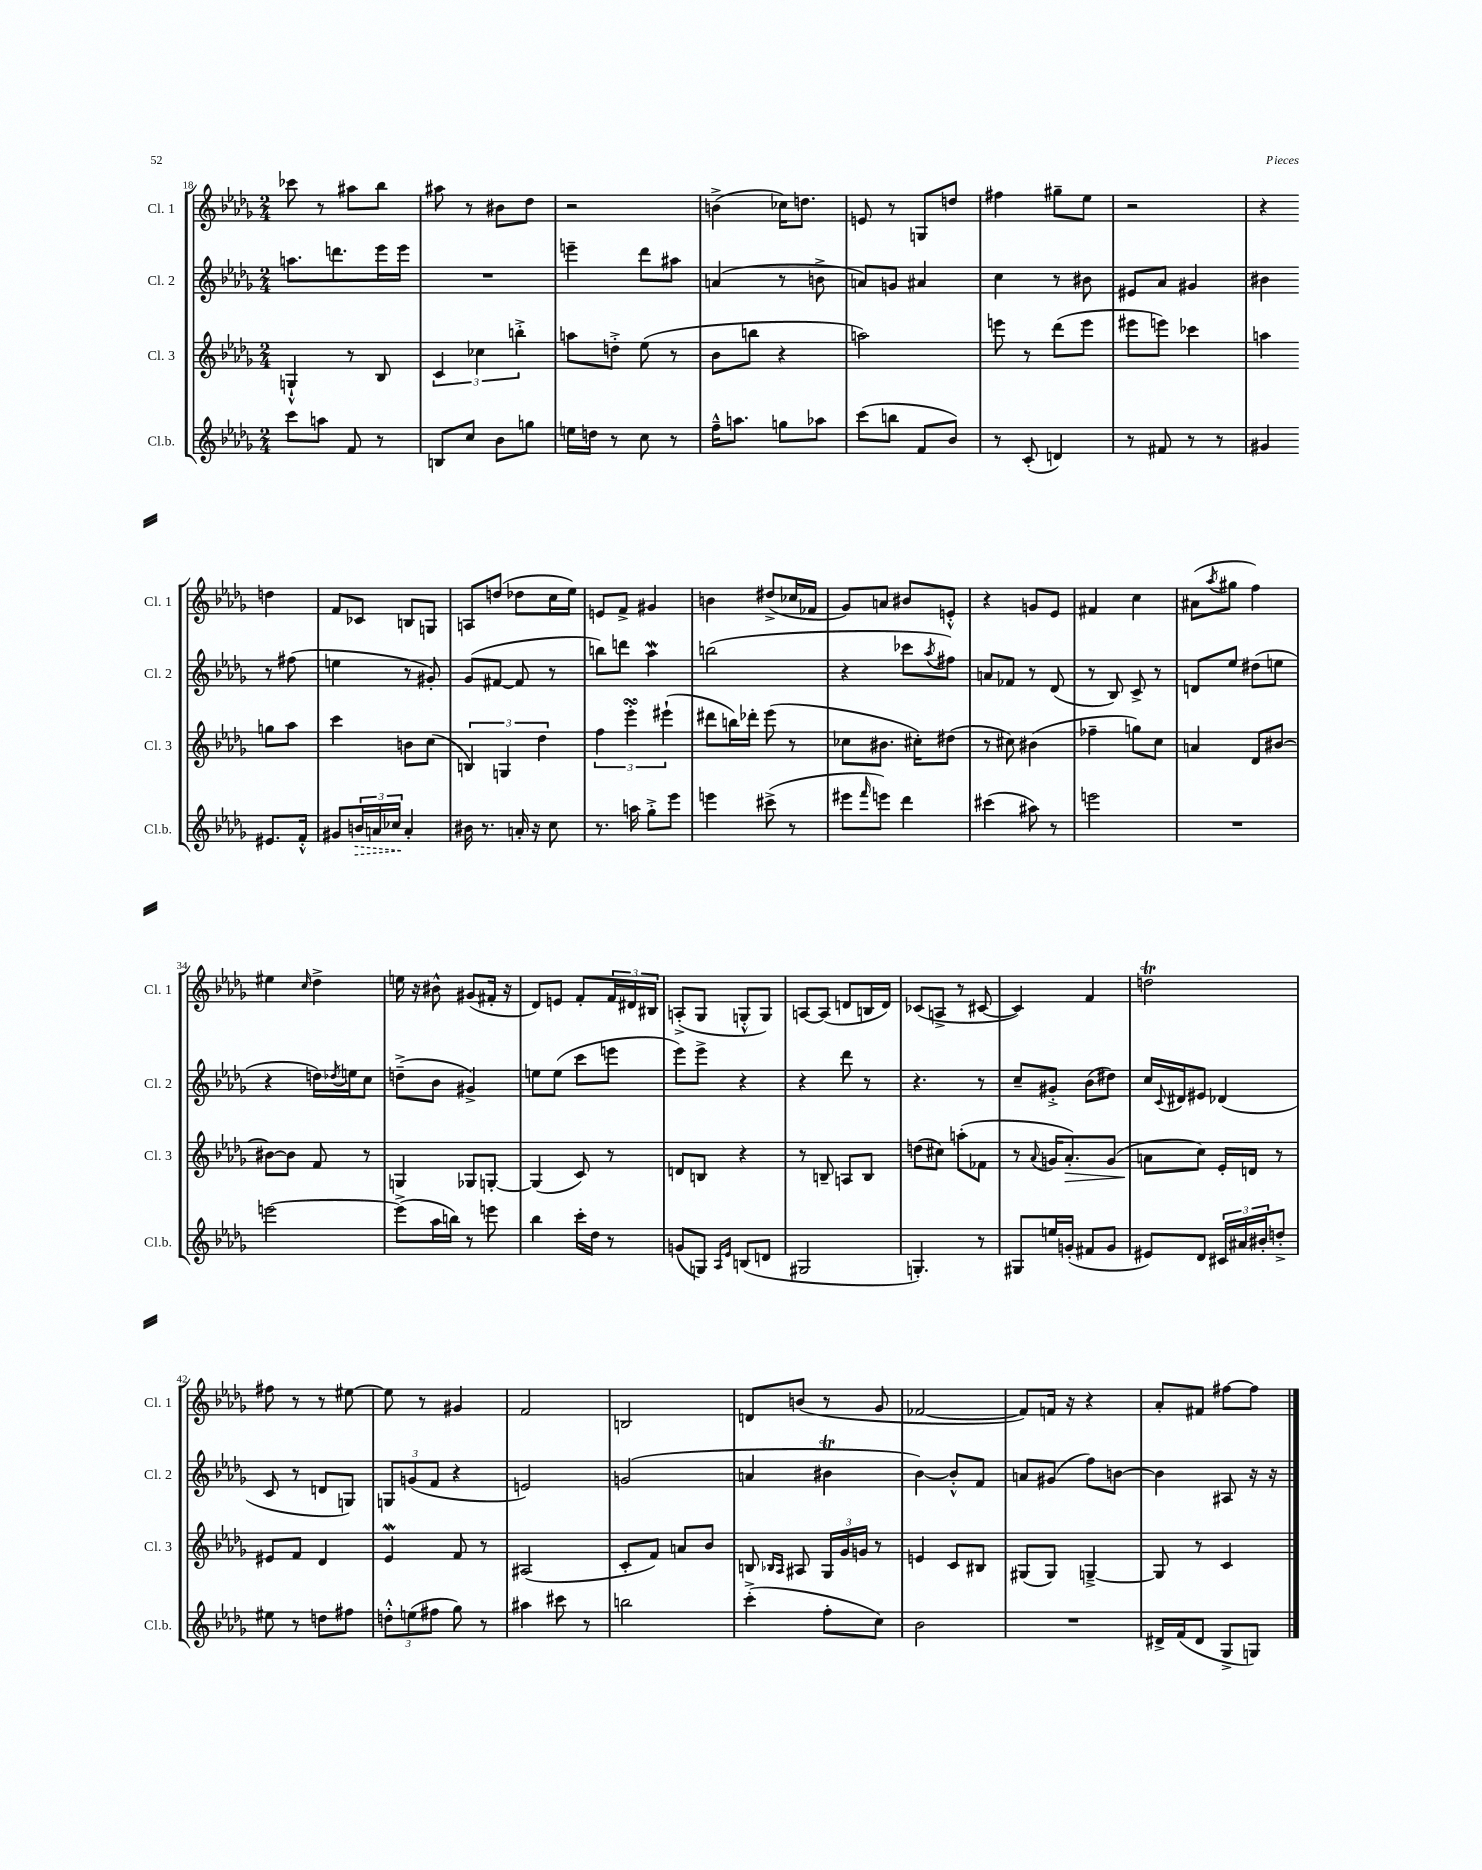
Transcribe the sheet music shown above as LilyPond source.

<<
\new StaffGroup <<
\new Staff = "s0" \with { instrumentName = "Cl. 1" shortInstrumentName = "Cl. 1" } {
    \clef treble \key des \major \numericTimeSignature \time 2/4
    ces'''8 r8 ais''8 bes''8 |
    ais''8 r8 bis'8 des''8 |
    r2 |
    b'4->( ces''16) d''8. |
    e'8 r8 g8 d''8 |
    fis''4 gis''8-- ees''8 |
    r2 |
    r4 d''4 |
    f'8 ces'8 b8 g8 |
    a8 d''8( des''8 c''16 ees''16) |
    e'8 f'8-> gis'4 |
    b'4 dis''8->( ces''16 fes'16 |
    ges'8) a'8 bis'8 e'8-.-^ |
    r4 g'8 ees'8 |
    fis'4 c''4 |
    ais'8( \acciaccatura { aes''8 } gis''8 f''4) |
    eis''4 \grace { c''16 } des''4-> |
    e''16 r16 bis'8-^ gis'8( fis'16-. r16 |
    des'8) e'8 f'8-. \tuplet 3/2 { f'16 dis'16 bis16 } |
    a8-.->( ges8 g8-.-^ g8) |
    a8~ a8( d'8 b16 d'16) |
    ces'8( a8-> r8 cis'8~ |
    cis'4) f'4 |
    d''2\trill |
    fis''8 r8 r8 eis''8~ |
    eis''8 r8 gis'4 |
    f'2 |
    b2 |
    d'8 b'8( r8 ges'8 |
    fes'2~ |
    fes'8) f'16 r16 r4 |
    aes'8-. fis'8 fis''8~ fis''8 \bar "|." |
}
\new Staff = "s1" \with { instrumentName = "Cl. 2" shortInstrumentName = "Cl. 2" } {
    \clef treble \key des \major \numericTimeSignature \time 2/4
    a''8. d'''8. ees'''16 ees'''16 |
    R2 |
    e'''4-- des'''8 ais''8 |
    a'4( r8 b'8-> |
    a'8) g'8 ais'4 |
    c''4 r8 bis'8 |
    eis'8 aes'8 gis'4 |
    bis'4 r8 fis''8( |
    e''4 r8 gis'8-.) |
    ges'8( fis'8~ fis'8 r8 |
    b''8) d'''8 aes''4\mordent |
    b''2( |
    r4 ces'''8 \acciaccatura { aes''8 } fis''8) |
    a'8 fes'8 r8 des'8( |
    r8 bes8) c'8-> r8 |
    d'8 ees''8 dis''8( e''8 |
    r4 d''16) \acciaccatura { des''8 } e''16 c''8 |
    d''8--->( bes'8 gis'4->) |
    e''8 e''8( c'''8 e'''8 |
    ees'''8) ees'''8-> r4 |
    r4 des'''8 r8 |
    r4. r8 |
    c''8-- gis'8-.-> bes'8( dis''8) |
    c''16 \appoggiatura { c'8 } dis'16 eis'8 des'4( |
    c'8 r8 d'8 g8) |
    \tuplet 3/2 { g8 g'8( f'8 } r4 |
    e'2) |
    g'2( |
    a'4 bis'4\trill |
    bes'4~) bes'8-.-^ f'8 |
    a'8 gis'8( f''8) b'8~ |
    b'4 ais8 r16 r16 \bar "|." |
}
\new Staff = "s2" \with { instrumentName = "Cl. 3" shortInstrumentName = "Cl. 3" } {
    \clef treble \key des \major \numericTimeSignature \time 2/4
    g4-!-^ r8 bes8 |
    \tuplet 3/2 { c'4 ces''4 b''4-.-> } |
    a''8 d''8-.-> ees''8( r8 |
    bes'8 b''8 r4 |
    a''2) |
    e'''8 r8 des'''8( e'''8 |
    eis'''8 e'''8) ces'''4 |
    a''4 g''8 a''8 |
    c'''4 b'8 c''8( |
    \tuplet 3/2 { b4) g4 des''4 } |
    \tuplet 3/2 { f''4 ees'''4-.\turn eis'''4-!( } |
    dis'''8 b''16) des'''16-. ees'''8( r8 |
    ces''8 bis'8. cis''16-.) dis''8( |
    r8 cis''8) bis'4( |
    fes''4-- g''8) c''8 |
    a'4 des'8 bis'8~ |
    bis'8~ bis'8 f'8 r8 |
    g4 ges8 g8~-. |
    g4( c'8) r8 |
    d'8 b8 r4 |
    r8 b8-- a8 b8 |
    d''8( cis''8) a''8-.( fes'8 |
    r8 \appoggiatura { aes'8 } g'16 aes'8.-.\>) g'8( |
    a'8\! c''8) ees'16-. d'16 r8 |
    eis'8 f'8 des'4 |
    ees'4\mordent f'8 r8 |
    ais2( |
    c'8-. f'8) a'8 bes'8 |
    b8 \grace { bes16 aes16 } ais8 \tuplet 3/2 { ges16 ges'16 g'16 } r8 |
    e'4 c'8 bis8 |
    gis8( gis8) g4~---> |
    g8 r8 c'4 \bar "|." |
}
\new Staff = "s3" \with { instrumentName = "Cl.b." shortInstrumentName = "Cl.b." } {
    \clef treble \key des \major \numericTimeSignature \time 2/4
    c'''8 a''8 f'8 r8 |
    b8 c''8 bes'8 g''8 |
    e''16 d''16 r8 c''8 r8 |
    f''16---^ a''8. g''8 aes''8 |
    c'''8( b''8 f'8 bes'8) |
    r8 c'8-.( d'4) |
    r8 fis'8 r8 r8 |
    gis'4 eis'8. f'16-.-^ |
    gis'8 \tuplet 3/2 { \once \override Hairpin.style = #'dashed-line b'16\> a'16 ces''16\! } a'4-. |
    bis'16 r8. a'16-. r16 c''8 |
    r8. a''16 ges''8-.-> ees'''8 |
    e'''4 cis'''8->( r8 |
    eis'''8 \grace { f'''16 } e'''8) des'''4 |
    cis'''4( ais''8) r8 |
    e'''2 |
    R2 |
    e'''2~ |
    e'''8->( aes''16 b''16) r8 e'''8 |
    bes''4 c'''16-. des''16 r8 |
    g'8( g8) \grace { aes16 ees'16 } b8( d'8 |
    gis2 |
    g4.-.) r8 |
    gis8 e''16 g'16-.( fis'8 g'8 |
    eis'8) des'8 \tuplet 3/2 { cis'16 ais'16 bis'16-. } d''8-.-> |
    eis''8 r8 d''8 fis''8 |
    \tuplet 3/2 { d''8-.-^ e''8( fis''8 } ges''8) r8 |
    ais''4 cis'''8 r8 |
    b''2 |
    c'''4-.->( f''8-. c''8) |
    bes'2 |
    R2 |
    dis'16-> f'16( dis'8 ges8-> g8) \bar "|." |
}
>>
>>
\layout { \context { \Score currentBarNumber = #18 } }
